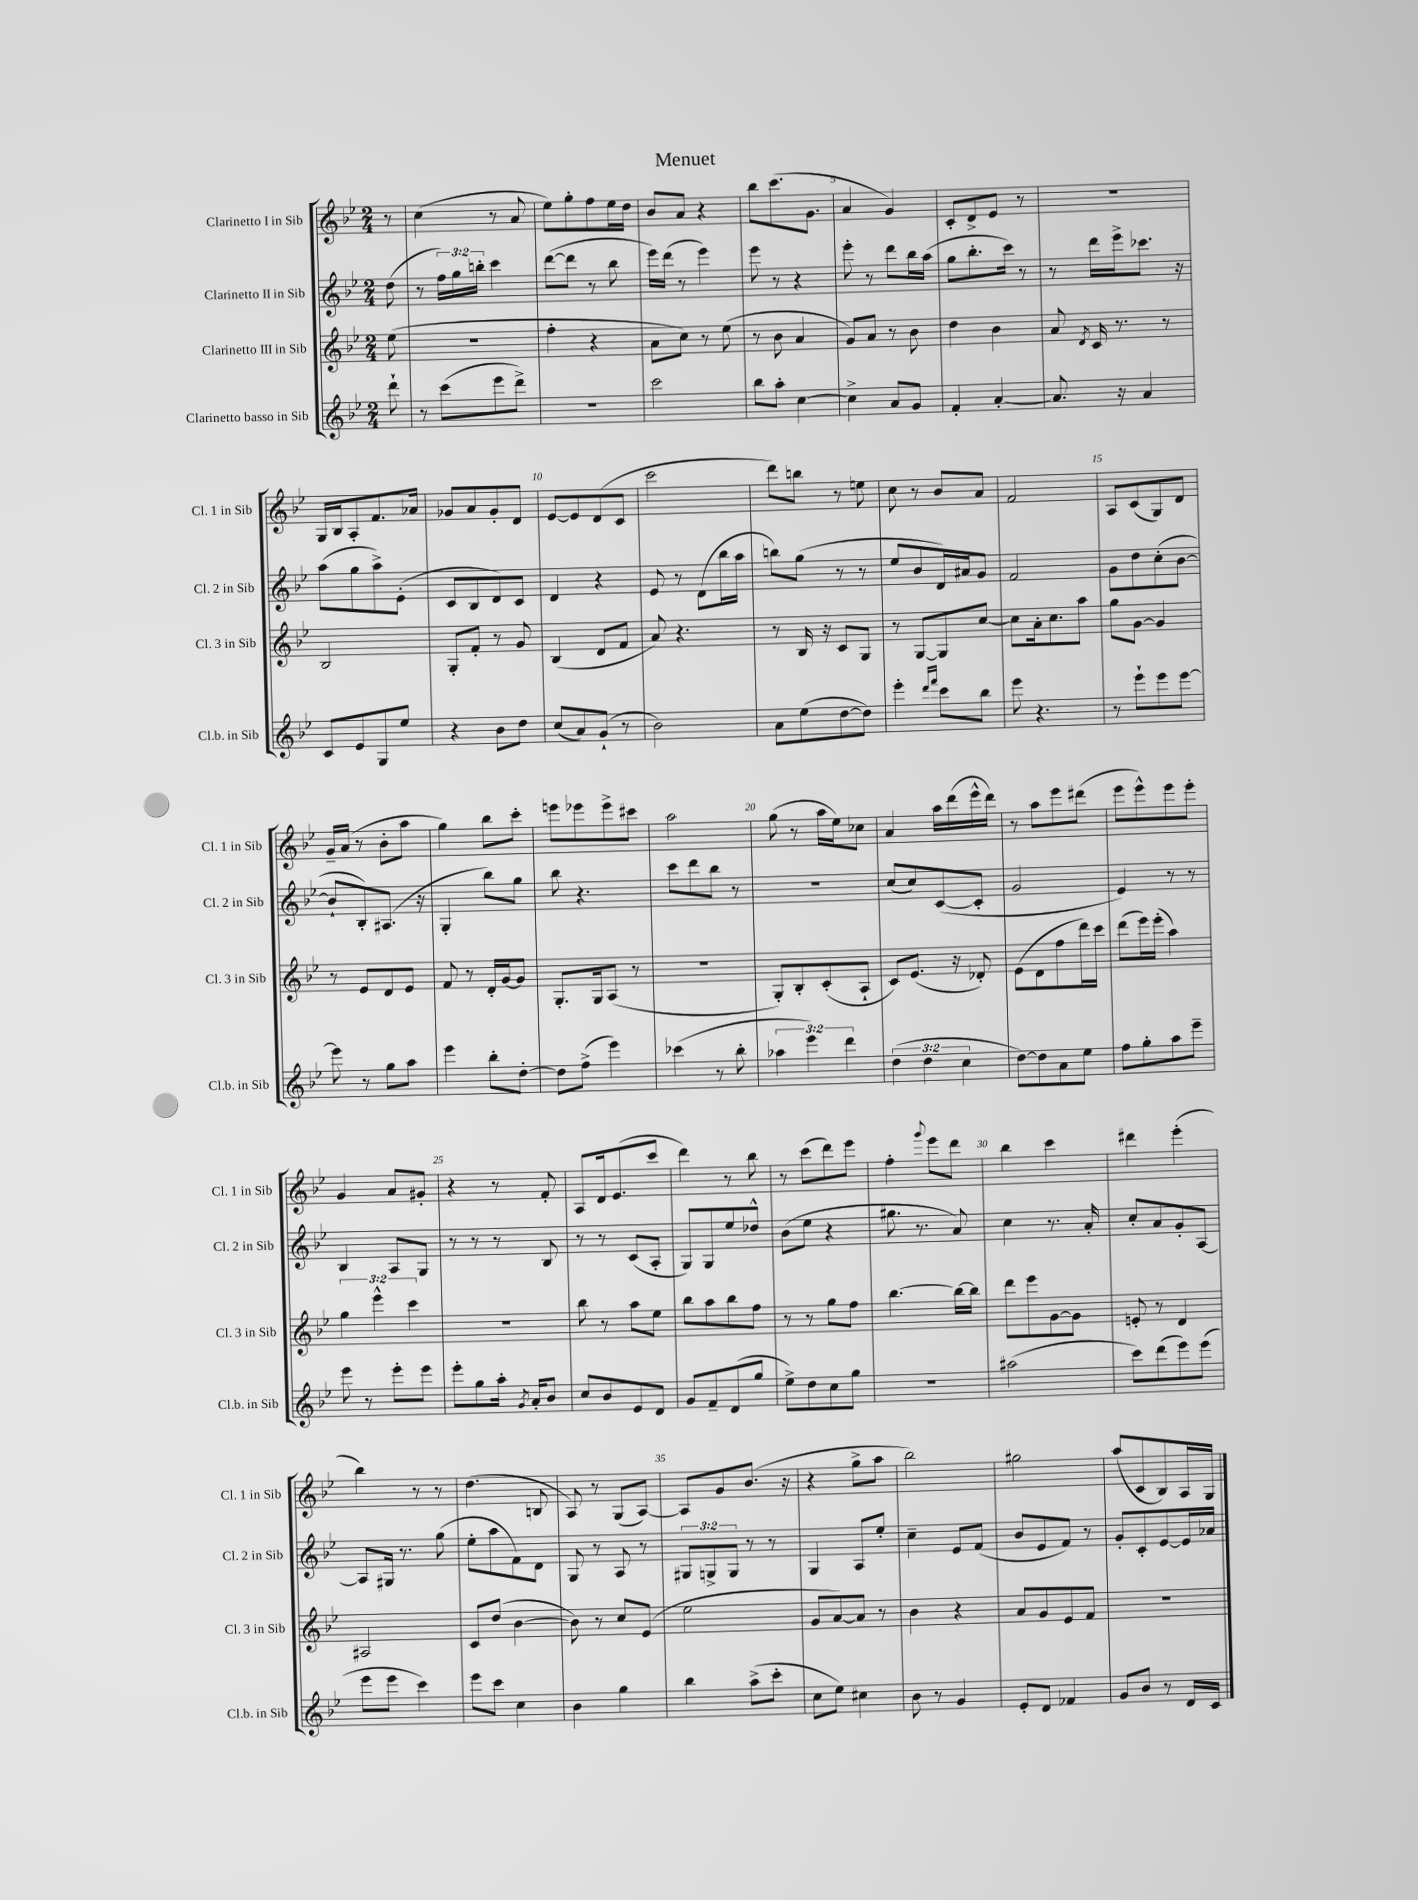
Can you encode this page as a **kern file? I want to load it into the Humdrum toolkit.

**kern	**kern	**kern	**kern
*part4	*part3	*part2	*part1
*staff4	*staff3	*staff2	*staff1
*I"Clarinetto basso in Sib	*I"Clarinetto III in Sib	*I"Clarinetto II in Sib	*I"Clarinetto I in Sib
*I'Cl.b. in Sib	*I'Cl. 3 in Sib	*I'Cl. 2 in Sib	*I'Cl. 1 in Sib
*clefG2	*clefG2	*clefG2	*clefG2
*k[b-e-]	*k[b-e-]	*k[b-e-]	*k[b-e-]
*M2/4	*M2/4	*M2/4	*M2/4
=	=	=	=
8ddd`\	(8ee-\	(8dd\	8r
=1	=1	=1	=1
8r	2r	8r	(4cc\
(8ccc\L	.	24ff\LL)	.
.	.	24gg\	.
.	.	24bbn'\JJ	.
8eee-\	.	4ccc\	8r
8ddd^\J)	.	.	8a/
=2	=2	=2	=2
2r	4ff'\	([8ddd\L	8ee-\L)
.	.	8ddd\J]	8gg'\
.	4r	8r	8ff\
.	.	8bb-\	16ee-\L
.	.	.	16dd\JJ
=3	=3	=3	=3
2ccc\	8a\L	16eee-\LL)	8b-/L
.	.	(16ddd\JJ	.
.	8cc\J)	8r	8a/J
.	8r	4eee-\)	4r
.	(8ee-\	.	.
=4	=4	=4	=4
8bb-\L	8r	8eee-\	8bb-\L
8aa'\J	8b-\	8r	(8.ccc\
[4cc\	4a/	4r	.
.	.	.	8.g\J
=5	=5	=5	=5
4cc^\]	8g/L)	8eee-'\	4a/
.	8a/J	8r	.
8a/L	8r	8ddd\L	4g/)
8g/J	8b-\	16bb-\L	.
.	.	(16aa\JJ	.
=6	=6	=6	=6
4f'/	4dd\	8gg\L	8c'/L
.	.	8.bb-'\	8d^/
[4a'/	4b-\	.	8e-/J
.	.	16ccc\Jk)	.
.	.	8r	8r
=7	=7	=7	=7
8.a/]	8a/	8r	2r
.	8qd/	.	.
.	16c/	16ddd\LL	.
16r	8.r	16eee-^\J	.
4a/	.	8.ccc-X\J	.
.	8r	.	.
.	.	16r	.
!!LO:LB:g=z
=8	=8	=8	=8
8c/L	2B-/	(8aa\L	16G/LL
.	.	.	16B-/J
8e-/	.	8gg\	8A'/
8G/	.	8aa^\)	8.f/
8ee-/J	.	(8e-'\J	.
.	.	.	16a-X/Jk
=9	=9	=9	=9
4r	8G'/L	8c/L	8g-X/L
.	8f'/J	8B-/	8a/
8b-\L	8r	8d/)	8g-'/
8dd\J	8g/	8c/J	8d/J
=10	=10	=10	=10
(8cc/L	(4B-/	4d/	[8e-/L
8a/)	.	.	8e-/]
(8g`/J	8d/L	4r	(8d/
8r	8f/J	.	8c/J
=11	=11	=11	=11
2b-\)	8a/)	8e-/	2ccc\
.	4.r	8r	.
.	.	(8d\L	.
.	.	16bb-\L	.
.	.	16aa\JJ	.
=12	=12	=12	=12
8a\L	8r	8bbn\L)	8ddd\L)
(8ee-\	16B-/	(8gg\J	8bbn\J
.	16r	.	.
[8dd\	8c/L	8r	8r
8dd\J])	8G/J	8r	8een\
=13	=13	=13	=13
4eee-'\	8r	8ee-/L	8cc\
.	[8G/L	8b-/	8r
16qqddd/LL	.	.	.
16qqfff/JJ	.	.	.
8ccc\L	8G/]	16d/L)	8b-/L
.	.	16a#X/J	.
8bb-\J	[8cc/J	8g/J	8a/J
=14	=14	=14	=14
8eee-\	8cc\L]	2f/	2f/
4.r	16a'\k	.	.
.	8.cc\	.	.
.	8aa\J	.	.
=15	=15	=15	=15
8r	8gg\L	8g\L	8A/L
8eee-`\L	[8g\J	8dd\	(8c/
8eee-\	4g/]	(8cc'\	8G/)
[8eee-\J	.	[8b-\J	8d/J
!!LO:LB:g=z
=16	=16	=16	=16
8eee-\]	8r	8b-`/L]	16g~/LL
.	.	.	(16a/JJ
8r	8e-/L	8B-'/)	8r
8gg\L	8d/	(8.A#X/J	8b-'\L
8aa\J	8e-/J	.	8aa\J
.	.	16r	.
=17	=17	=17	=17
4eee-\	8f/	4G'/	4gg\)
.	8r	.	.
8bb-'\L	16d'/LL	8bb-\L)	8bb-\L
.	[16g/J	.	.
[8dd'\J	8g/J]	8gg\J	8ccc'\J
=18	=18	=18	=18
8dd\L]	8.G'/L	8bb-\	8eeen\L
(8ff^\J	.	4.r	8eee-X\
.	16G/k	.	.
4eee-\)	(8A/J	.	8eee-^\
.	8r	.	8ccc#X\J
=19	=19	=19	=19
(4ccc-X\	2r	8ccc\L	2aa\
.	.	8ddd\	.
8r	.	8bb-\J	.
8bb-'\	.	8r	.
=20	=20	=20	=20
6aa-X\	8G'/L)	2r	(8gg\
.	8B-'/	.	8r
6eee-\)	.	.	.
.	(8c'/	.	16aa\LL
.	.	.	16ee-\J)
6ddd\	.	.	.
.	8A`/J	.	8cc-X\J
=21	=21	=21	=21
(6dd\	8c/L)	(8cc/L	4a/
.	(8.e-/J	8cc/)	.
6dd\	.	.	.
.	.	([8c/	16aa\LL
.	16r	.	(16ddd\
6cc\	.	.	.
.	8d-X'/)	8c'/J]	16eee-^^\
.	.	.	16ddd\JJ)
=22	=22	=22	=22
[8dd\L)	(8e-\L	2g/	8r
8dd\]	8d\	.	8aa\L
8a\	8ff\	.	8eee-\
8ee-\J	16ddd\L)	.	(8ddd#X\J
.	16ccc\JJ	.	.
=23	=23	=23	=23
8ff\L	(8ddd\L	4e-/)	8eee-\L
8gg'\	16eee-\L)	.	8eee-^^\)
.	(16eee-'\JJ	.	.
8aa\	4aa\)	8r	8eee-\
8eee-~\J	.	8r	8eee-'\J
!!LO:LB:g=z
=24	=24	=24	=24
8eee-\	6gg\	4B-/	4g/
8r	.	.	.
.	6eee-^^\	.	.
8eee-'\L	.	8A/L	8a/L
.	6ccc\	.	.
8eee-\J	.	8G/J	8g#X'/J
=25	=25	=25	=25
8eee-'\L	2r	8r	4r
8gg\	.	8r	.
16aa'\Jk	.	8r	8r
8qg/	.	.	.
16a'/KL	.	.	.
8b-/J	.	8B-/	8f'/
=26	=26	=26	=26
8cc/L	8bb-\	8r	8A/L
8b-/	8r	8r	16d/k
.	.	.	(8.e-/
8e-/	8aa\L	(8c/L	.
8d/J	8ee-\J	8A'/J	8ccc/J
=27	=27	=27	=27
8g/L	8bb-\L	8G/L)	4ddd\)
8f~/	8aa\	8G/	.
(8d/	8bb-\	8ee-/	8r
8gg/J	8ff\J	8dd-X^^/J	8bb-\
=28	=28	=28	=28
8ee-^\L)	8r	(8b-\L	8r
8dd\	8r	8ee-\J	(8ccc\L
8cc\	8gg\L	4r	8ddd\)
8gg\J	8ff\J	.	8eee-\J
=29	=29	=29	=29
2r	[4.bb-\	8.gg#X\	4ff'\
.	.	8.r	.
.	.	.	8qqggg/
.	.	.	8eee-\L
.	16bb-\LL_	8a/)	8ddd\J
.	16bb-\JJ]	.	.
=30	=30	=30	=30
(2aa#X\	8ddd\L	4cc\	4bb-\
.	8eee-\	.	.
.	[8g\	8.r	4ccc\
.	8g\J]	.	.
.	.	16a'/	.
=31	=31	=31	=31
8ccc\L)	8en'/	8cc'/L	4ddd#X\
(8ddd\	8r	8a/	.
8eee-\)	4d/	8g'/	(4eee-'\
(8eee-\J	.	[8A/J	.
!!LO:LB:g=z
=32	=32	=32	=32
8eee-\L	2A#X/	8A/L]	4bb-\)
8eee-\J	.	16G#X/Jk	.
.	.	8.r	.
4ccc\)	.	.	8r
.	.	(8gg\	8r
=33	=33	=33	=33
8eee-\L	8c/L	8ee-'\L	(4.dd\
8ccc\J	(8dd/J	8aa\	.
4cc\	[4b-\	8f\)	.
.	.	8d\J	8Bn/
=34	=34	=34	=34
4b-\	8b-\])	8G/	8A/)
.	8r	8r	8r
4gg\	8cc/L	8A/	(8G/L
.	(8e-/J	8r	[8A/J)
=35	=35	=35	=35
4bb-\	2ee-\	12G#X/L	8A/L]
.	.	12Gn^/	.
.	.	.	8g/
.	.	12G/J	.
(8aa^\L	.	8r	(8.b-/J
8ccc'\J	.	8r	.
.	.	.	16r
=36	=36	=36	=36
8cc\L	8g/L	4G/	4r
8ee-\J)	[8a/)	.	.
4cc#X\	8a/J]	8A/L	8gg^\L
.	8r	8ee-'/J	8aa\J
=37	=37	=37	=37
8b-\	4b-\	4cc~\	2bb-\)
8r	.	.	.
4g/	4r	8e-/L	.
.	.	(8f/J	.
=38	=38	=38	=38
8e-'/L	8a/L	8b-/L	2gg#X\
8d/J	8g/	8e-/	.
4f-X/	8e-/	8f/J)	.
.	8f/J	8r	.
=39	=39	=39	=39
8g/L	2r	8g'/L	(8aa/L
8b-/J	.	8c'/	8c/
8r	.	[8e-/	8B-/)
16d/LL	.	16e-/L]	16A/L
16c/JJ	.	16a-X/JJ	16G/JJ
==	==	==	==
*-	*-	*-	*-
